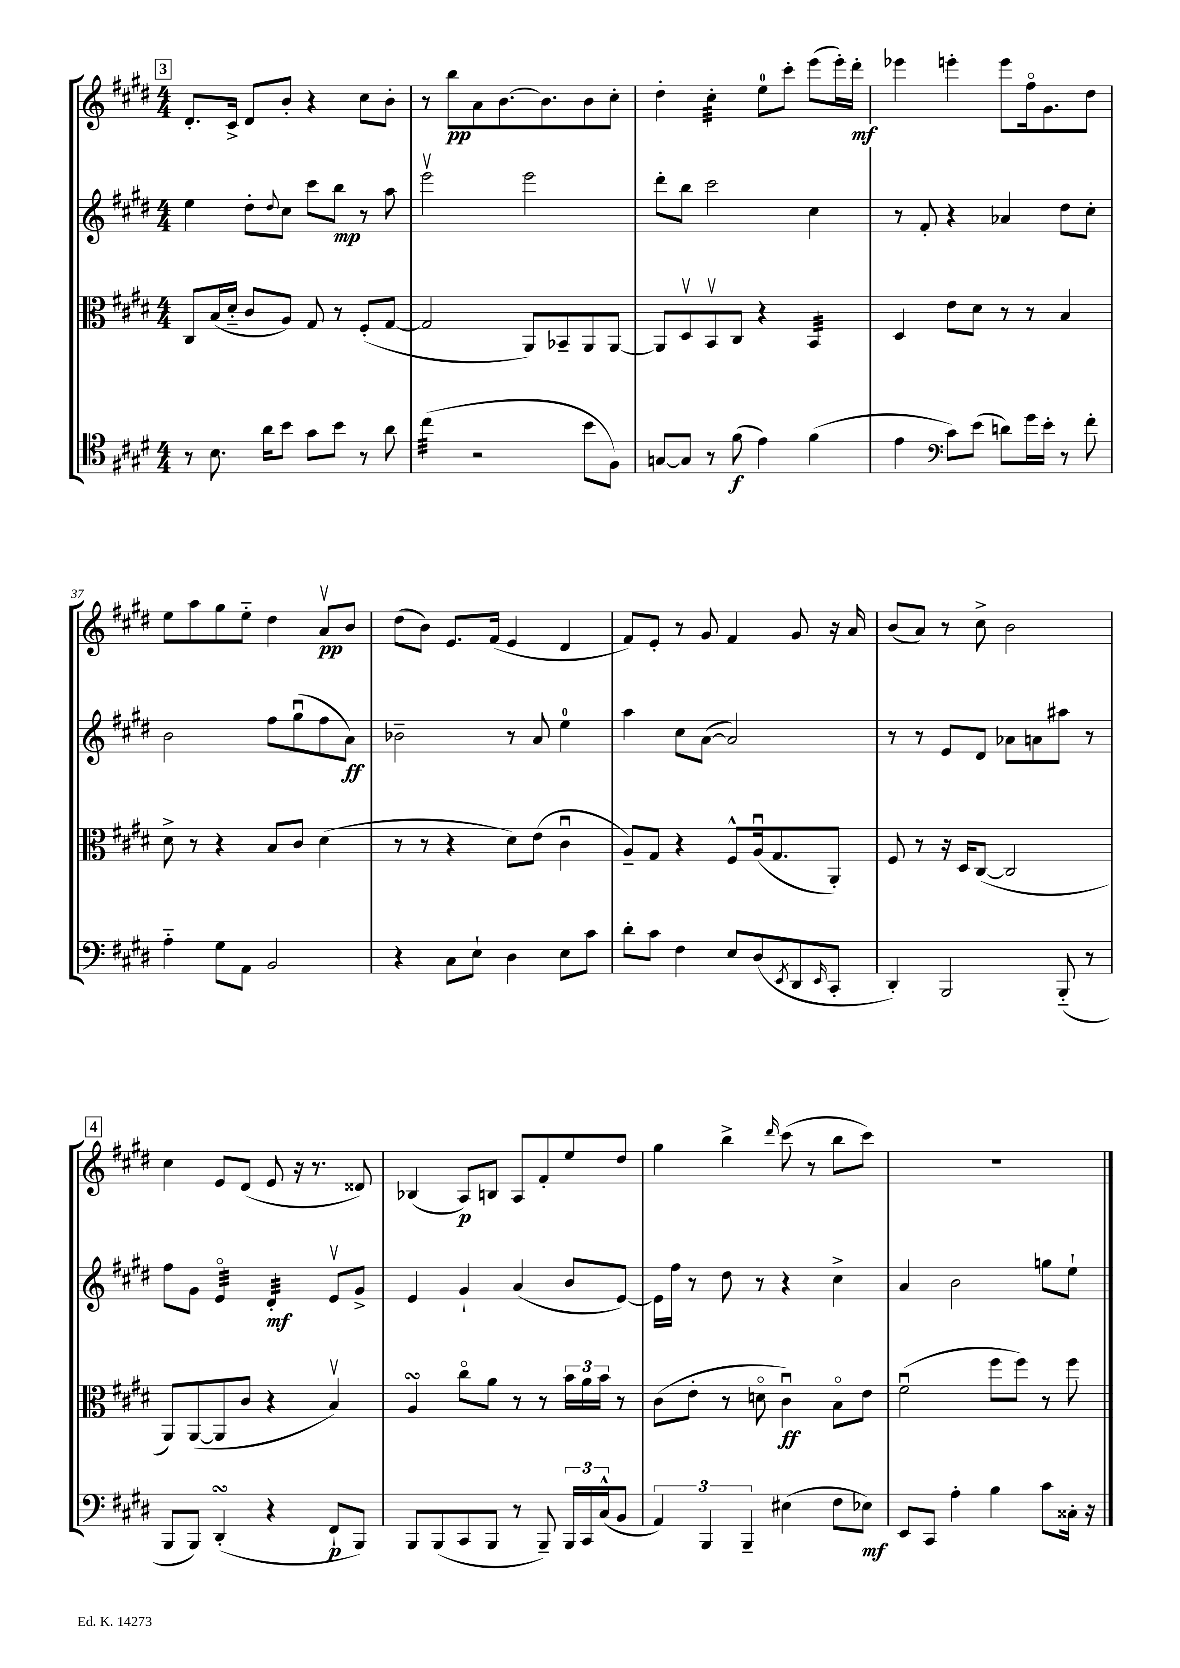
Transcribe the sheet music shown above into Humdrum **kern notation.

**kern	**kern	**kern	**kern
*staff4	*staff3	*staff2	*staff1
*clefC4	*clefC3	*clefG2	*clefG2
*k[f#c#g#d#]	*k[f#c#g#d#]	*k[f#c#g#d#]	*k[f#c#g#d#]
*M4/4	*M4/4	*M4/4	*M4/4
8r	8C#	4ee	8.d#'
8.B	(16B	.	.
.	16d#'~	.	16c#^
.	8c#	8dd#'	8d#
16a	.	.	.
.	.	8qqdd#	.
8b	8A)	8cc#	8b'
8g#	8G#	8ccc#	4r
8b	8r	8bb	.
8r	(8F#'	8r	8cc#
8a	[8G#	8aa	8b'
=	=	=	=
(4cc#	2G#]	2eeev	8r
.	.	.	8bb
2r	.	.	8a
.	.	.	[8.b
.	8AA)	2eee	.
.	.	.	8.b]
.	8BB-~	.	.
8b	8AA	.	8b
8F#)	[8AA	.	8cc#'
=	=	=	=
[8G	8AA]	8ddd#'	4dd#'
8G]	8D#v	8bb	.
8r	8BBv	2ccc#	4cc#'
(8f#	8C#	.	.
4e)	4r	.	8ee
.	.	.	8ccc#'
(4f#	4BB	4cc#	(8eee
.	.	.	16eee')
.	.	.	16ddd#'
=	=	=	=
4e	4D#	8r	4eee-
.	.	8f#'	.
*clefF4	*	*	*
8c#)	8e	4r	4eee'
(8e	8d#	.	.
8d)	8r	4a-	8eee
16g#	8r	.	16ff#o
16e'	.	.	8.g#
8r	4B	8dd#	.
8f#'	.	8cc#'	8dd#
=	=	=	=
4A'~	8d#^	2b	8ee
.	8r	.	8aa
8G#	4r	.	8gg#
8AA	.	.	8ee'~
2BB	8B	8ff#	4dd#
.	8c#	(8gg#u	.
.	(4d#	8ff#	8av
.	.	8a)	8b
=	=	=	=
4r	8r	2b-~	(8dd#
.	8r	.	8b)
8C#	4r	.	8.e
8E`	.	.	.
.	.	.	(16f#
4D#	8d#)	8r	4e
.	(8e	8a	.
8E	4c#u	4ee	4d#
8c#	.	.	.
=	=	=	=
8d#'	8A~)	4aa	8f#)
8c#	8G#	.	8e'
4F#	4r	8cc#	8r
.	.	([8a	8g#
8E	8F#^^	2a])	4f#
(8D#	(16Au	.	.
.	8.G#	.	.
8qEE	.	.	.
8DD#	.	.	8g#
16qqEE	.	.	.
8CC#'	8AA')	.	16r
.	.	.	16a
=	=	=	=
4DD#')	8F#	8r	(8b
.	8r	8r	8a)
2BBB	16r	8e	8r
.	16D#	.	.
.	([8C#	8d#	8cc#^
.	2C#]	8a-	2b
.	.	8a	.
(8BBB'~	.	8aa#	.
8r	.	8r	.
=	=	=	=
8BBB	8AA)	8ff#	4cc#
8BBB)	([8AA	8g#	.
(4DD#'	8AA]	4eo	8e
.	8c#	.	(8d#
4r	4r	4d#'	8e
.	.	.	16r
.	.	.	8.r
8FF#`	4Bv)	8ev	.
8BBB)	.	8g#^	8d##)
=	=	=	=
8BBB	4A	4e	(4B-
(8BBB	.	.	.
8CC#	8cc#o	4g#`	8A)
8BBB	8a	.	8B
8r	8r	(4a	8A
8BBB~)	8r	.	8f#'
24BBB	24b	8b	8ee
24CC#	24a	.	.
(24C#^^	24b	.	.
8BB	8r	[8e)	8dd#
=	=	=	=
6AA)	(8c#	16e]	4gg#
.	.	16ff#	.
.	8e'	8r	.
6BBB	.	.	.
.	8r	8dd#	4bb^
6BBB~	.	.	.
.	8do	8r	.
.	.	.	16qqddd#
(4E#	4c#u)	4r	(8ccc#
.	.	.	8r
8F#	8Bo	4cc#^	8bb
8E-)	8e	.	8ccc#)
=	=	=	=
8EE	(2f#u	4a	1r
8CC#	.	.	.
4A'	.	2b	.
4B	8ff#	.	.
.	8ff#)	.	.
8c#	8r	8gg	.
16C##'	8ff#	8ee`	.
16r	.	.	.
==	==	==	==
*-	*-	*-	*-
